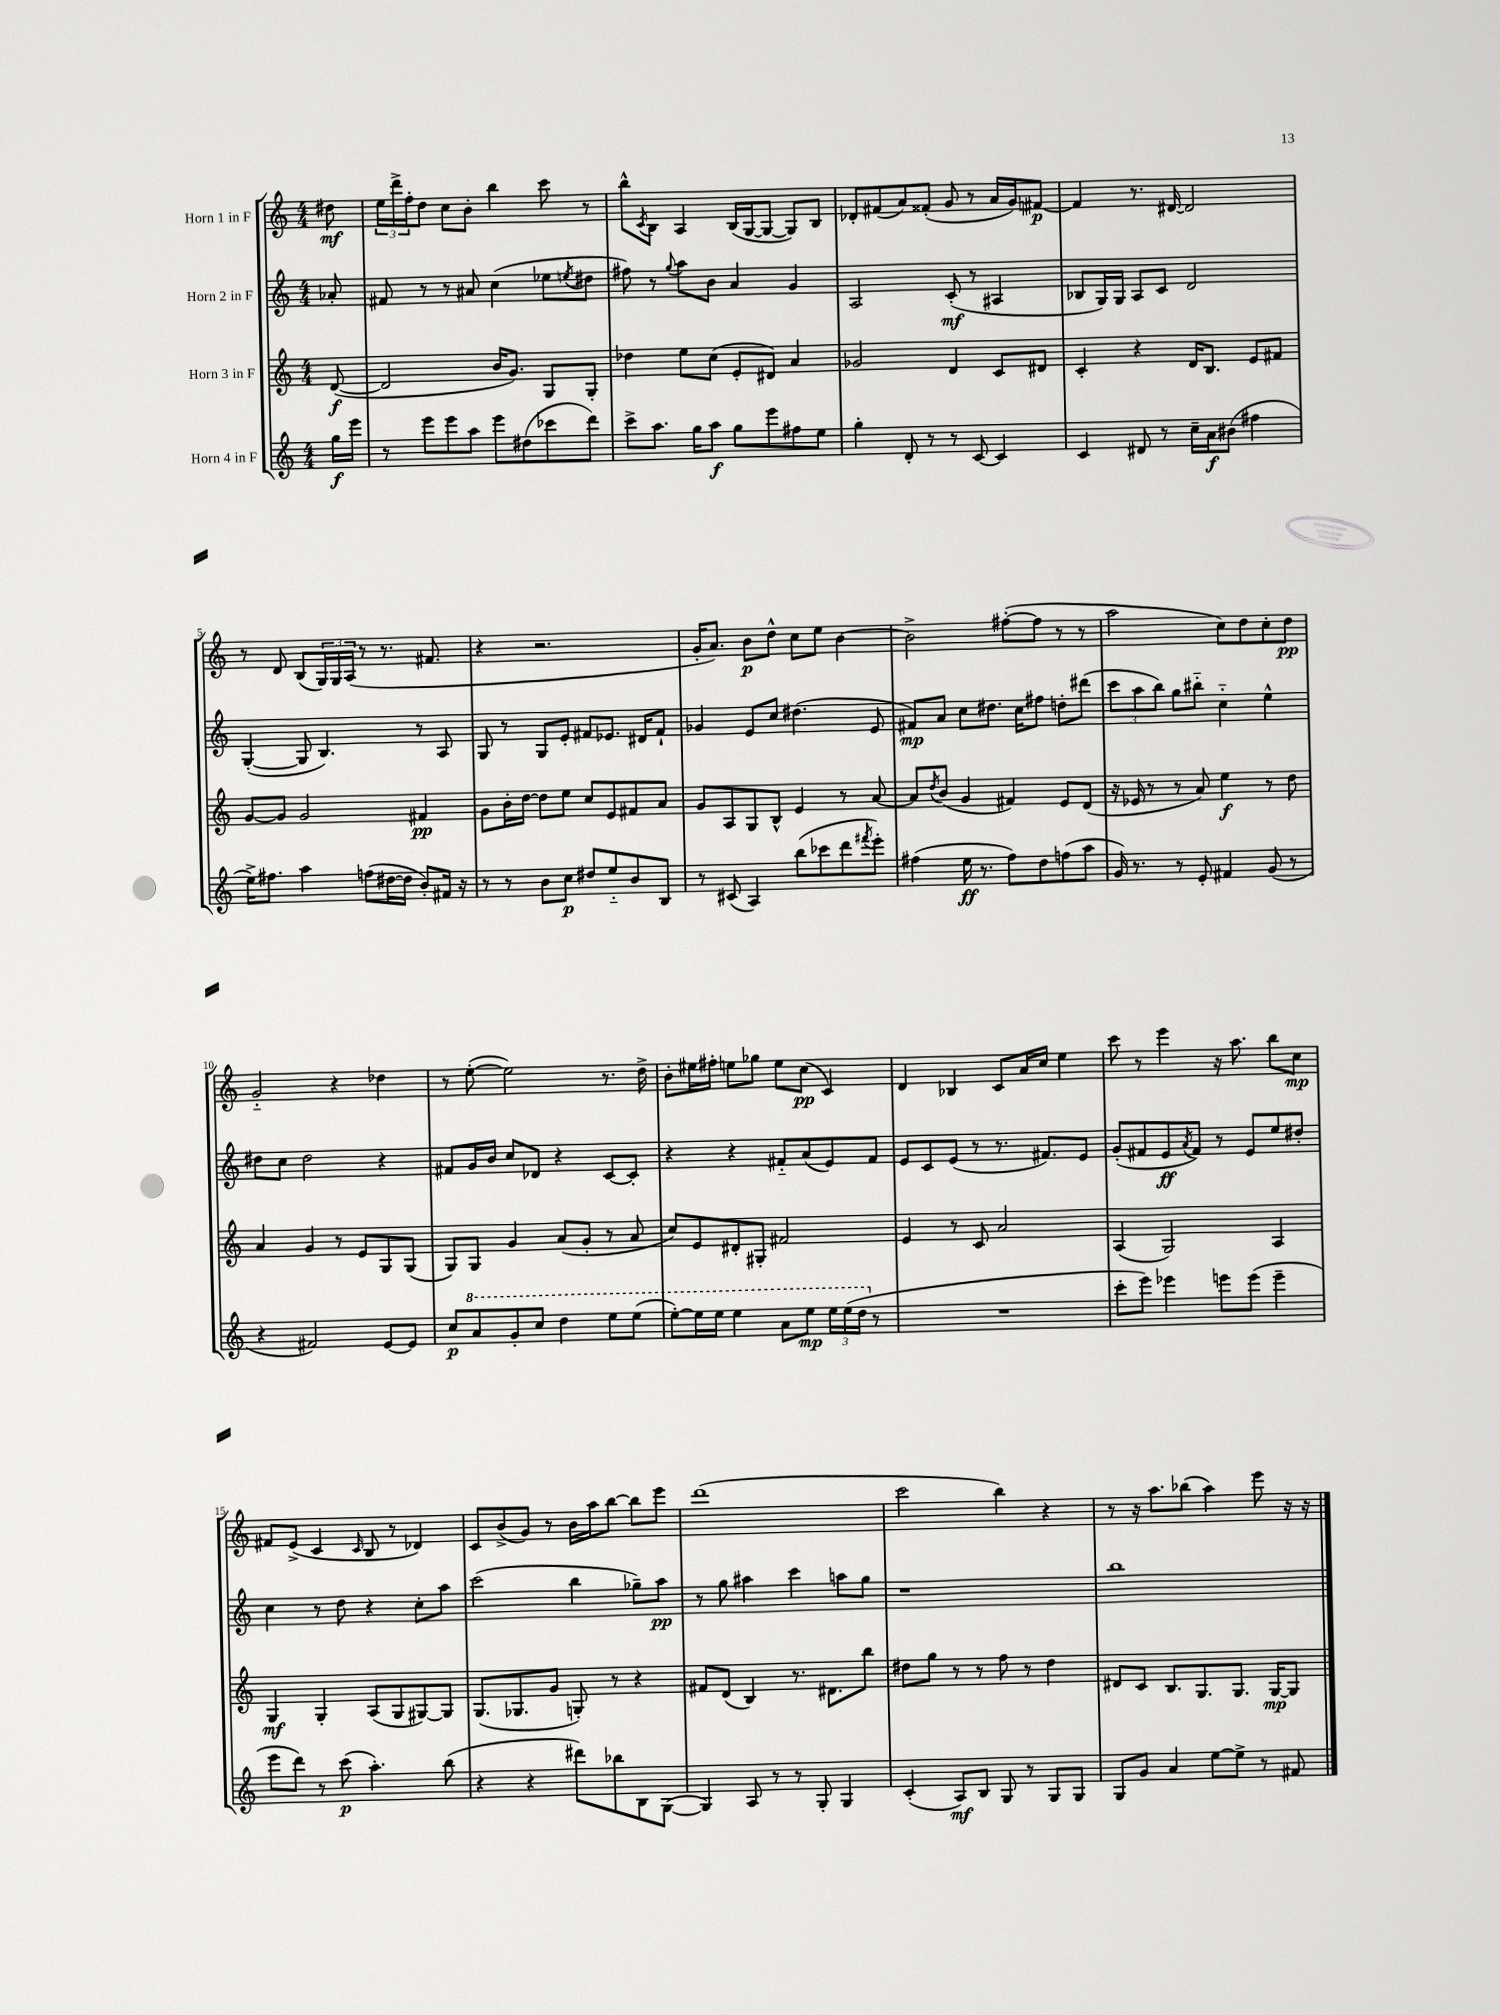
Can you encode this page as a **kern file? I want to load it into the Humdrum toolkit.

**kern	**dynam	**kern	**dynam	**kern	**dynam	**kern	**dynam
*part4	*part4	*part3	*part3	*part2	*part2	*part1	*part1
*staff4	*staff4	*staff3	*staff3	*staff2	*staff2	*staff1	*staff1
*I"Horn 4 in F	*	*I"Horn 3 in F	*	*I"Horn 2 in F	*	*I"Horn 1 in F	*
*clefG2	*	*clefG2	*	*clefG2	*	*clefG2	*
*k[]	*	*k[]	*	*k[]	*	*k[]	*
*M4/4	*	*M4/4	*	*M4/4	*	*M4/4	*
=	=	=	=	=	=	=	=
16gg\LL	f	([8d/	f	8a-X'/	.	8dd#X\	mf
16eee\JJ	.	.	.	.	.	.	.
=1	=1	=1	=1	=1	=1	=1	=1
8r	.	2d/]	.	8f#X/	.	24ee\LL	.
.	.	.	.	.	.	24ddd^\	.
.	.	.	.	.	.	24ff'\J	.
8eee\L	.	.	.	8r	.	8dd\J	.
8eee\	.	.	.	8r	.	8cc\L	.
8aa\J	.	.	.	8a#X/	.	8b'\J	.
8eee\L	.	16b/KL	.	(4cc\	.	4bb\	.
.	.	8.g/J)	.	.	.	.	.
(8dd#X\	.	.	.	.	.	.	.
8ccc-X\	.	8G/L	.	8ee-X\L	.	8ccc\	.
.	.	.	.	8qeen/	.	.	.
8ddd\J)	.	8G'/J	.	8dd#X\J	.	8r	.
=2	=2	=2	=2	=2	=2	=2	=2
8ccc^\L	.	4dd-X\	.	8ff#X\)	.	8bb^^\L	.
.	.	.	.	.	.	8qc/	.
8.aa\J	.	.	.	8r	.	8B\J	.
.	.	.	.	8qqgg/	.	.	.
.	.	8ee\L	.	8aa\L	.	4A/	.
16gg\KL	.	.	.	.	.	.	.
8aa\J	f	(8cc\J	.	8b\J	.	.	.
8gg\L	.	8e'/L	.	4a/	.	(16B/LL	.
.	.	.	.	.	.	[16G/J	.
8eee\	.	8d#X/J)	.	.	.	8G/J_	.
8ff#X\	.	4a/	.	4g/	.	8G/L])	.
8ee\J	.	.	.	.	.	8B/J	.
=3	=3	=3	=3	=3	=3	=3	=3
4gg'\	.	2g-X/	.	2A/	.	8d-X'/L	.
.	.	.	.	.	.	(8f#X/	.
8d'/	.	.	.	.	.	8a/)	.
8r	.	.	.	.	.	(8f##X'/J	.
8r	.	4d/	.	(8c'/	mf	8g/	.
[8c/	.	.	.	8r	.	8r	.
4c/]	.	8c/L	.	4A#X/	.	16a/LL	.
.	.	.	.	.	.	16g/J)	.
.	.	8d#X/J	.	.	.	[8f#X/J	p
=4	=4	=4	=4	=4	=4	=4	=4
4c/	.	4c'/	.	8B-X/L	.	4f#/]	.
.	.	.	.	16G/L)	.	.	.
.	.	.	.	16G/JJ	.	.	.
8d#X/	.	4r	.	8A/L	.	8.r	.
8r	.	.	.	8c/J	.	.	.
.	.	.	.	.	.	[16d#X/	.
16cc~\LL	.	16d/KL	.	2d/	.	2d#/]	.
16a\J	f	8.B/J	.	.	.	.	.
(8b#X\J	.	.	.	.	.	.	.
4ff#X\	.	8e/L	.	.	.	.	.
.	.	8f#X/J	.	.	.	.	.
!!LO:LB:g=z
=5	=5	=5	=5	=5	=5	=5	=5
16ee^\KL)	.	[8g/L	.	([4G'/	.	8r	.
8.ff#X\J	.	.	.	.	.	.	.
.	.	8g/J]	.	.	.	8d/	.
4aa\	.	2g/	.	8G/]	.	(8B/L	.
.	.	.	.	4.B/)	.	24G/L)	.
.	.	.	.	.	.	24G/	.
.	.	.	.	.	.	(24A/JJ	.
(8ffn\L	.	.	.	.	.	8r	.
[16dd#X\L	.	.	.	.	.	8.r	.
16dd#\JJ]	.	.	.	.	.	.	.
8b'/L)	.	4f#X/	pp	8r	.	.	.
.	.	.	.	.	.	8.f#X/	.
16f#X/Jk	.	.	.	8A/	.	.	.
16r	.	.	.	.	.	.	.
=6	=6	=6	=6	=6	=6	=6	=6
8r	.	8g\L	.	8G/	.	4r	.
8r	.	16b'\L	.	8r	.	.	.
.	.	[16dd\JJ	.	.	.	.	.
8b\L	.	8dd\L]	.	8G/L	.	2.r	.
8cc\J	p	8ee\J	.	8e'/J	.	.	.
8dd#X/L	.	8cc/L	.	8f#X/L	.	.	.
8ee/	.	8e/	.	8.e-X/J	.	.	.
8b/	.	8f#X/	.	.	.	.	.
.	.	.	.	16d#X/KL	.	.	.
8B/J	.	8a/J	.	8f#`/J	.	.	.
=7	=7	=7	=7	=7	=7	=7	=7
8r	.	8g/L	.	4g-X/	.	16g'/KL	.
.	.	.	.	.	.	8.a/J)	.
(8c#X/	.	8A/	.	.	.	.	.
4A/)	.	8G/	.	8e/L	.	8b\L	p
.	.	8B^^/J	.	8cc/J	.	8dd^^\J	.
(8bb\L	.	4e/	.	(4.dd#X\	.	8cc\L	.
8ccc-X\	.	.	.	.	.	8ee\J	.
8ddd\	.	8r	.	.	.	[4b\	.
8qfff#X/	.	.	.	.	.	.	.
8eee'\J)	.	[8a/	.	8e/	.	.	.
=8	=8	=8	=8	=8	=8	=8	=8
(4ff#X\	.	8a/L]	.	8f#X/L)	mp	2b^\]	.
.	.	8qdd/	.	.	.	.	.
.	.	(8b/J	.	8a/J	.	.	.
16ee\	ff	4g/	.	8cc\L	.	.	.
8.r	.	.	.	.	.	.	.
.	.	.	.	8.dd#X\J	.	.	.
8ff#\L)	.	4f#X/)	.	.	.	([8ff#X'\L	.
.	.	.	.	16cc\KL	.	.	.
8dd\	.	.	.	8ff#X\J	.	8ff#\J]	.
(8ffn\	.	8e/L	.	8ddn'\L	.	8r	.
8aa\J	.	(8d/J	.	(8ddd#X\J	.	8r	.
=9	=9	=9	=9	=9	=9	=9	=9
16g/)	.	16r	.	12ccc\L	.	2aa\	.
8.r	.	16e-X/	.	.	.	.	.
.	.	.	.	12aa\	.	.	.
.	.	8r	.	.	.	.	.
.	.	.	.	12bb\J)	.	.	.
8r	.	8r	.	8gg\L	.	.	.
8e'/	.	8a/)	.	8bb#X\J	.	.	.
4f#X/	.	4ee\	f	4cc\	.	8cc\L)	.
.	.	.	.	.	.	8dd\	.
(8g/	.	8r	.	4ee^^\	.	8cc'\	.
8r	.	8dd\	.	.	.	8dd\J	pp
!!LO:LB:g=z
=10	=10	=10	=10	=10	=10	=10	=10
4r	.	4a/	.	8dd#X\L	.	2g/	.
.	.	.	.	8cc\J	.	.	.
2f#X/)	.	4g/	.	2dd#\	.	.	.
.	.	8r	.	.	.	4r	.
.	.	8e/L	.	.	.	.	.
[8e/L	.	8G/	.	4r	.	4dd-X\	.
8e/J]	.	(8G/J	.	.	.	.	.
=11	=11	=11	=11	=11	=11	=11	=11
8cc/L	p	8G/L)	.	8f#X/L	.	8r	.
*8va	*	*	*	*	*	*	*
8aa/	.	8G/J	.	16g/L	.	([8ee'\	.
.	.	.	.	16b/JJ	.	.	.
8gg'/	.	4g/	.	8cc/L	.	2ee\])	.
8ccc/J	.	.	.	8d-X/J	.	.	.
4ddd\	.	(8a/L	.	4r	.	.	.
.	.	8g'/J	.	.	.	.	.
8eee\L	.	8r	.	[8c/L	.	8.r	.
(8eee\J	.	8a/	.	8c'/J]	.	.	.
.	.	.	.	.	.	16dd^\	.
=12	=12	=12	=12	=12	=12	=12	=12
[8eee'\L)	.	8cc/L)	.	4r	.	8b'\L	.
16eee\L]	.	8e/	.	.	.	16ee#X\L	.
16eee\JJ	.	.	.	.	.	16ff#X'\JJ	.
4eee\	.	8d#X'/	.	4r	.	8een\L	.
.	.	8G#X'/J	.	.	.	8gg-X\J	.
8aa\L	.	2f#X/	.	8f#X/L	.	8ee\L	.
8eee\J	mp	.	.	(8a/	.	(8cc\J	pp
24eee\LL	.	.	.	8e/)	.	4c/)	.
(24eee\	.	.	.	.	.	.	.
24ddd\JJ	.	.	.	.	.	.	.
*X8va	*	*	*	*	*	*	*
8r	.	.	.	8f#/J	.	.	.
=13	=13	=13	=13	=13	=13	=13	=13
1r	.	4e/	.	8e/L	.	4d/	.
.	.	.	.	8c/	.	.	.
.	.	8r	.	(8e/J	.	4B-X/	.
.	.	8c/	.	8r	.	.	.
.	.	2a/	.	8.r	.	8c/L	.
.	.	.	.	.	.	16a/L	.
.	.	.	.	8.f#X/L)	.	16cc/JJ	.
.	.	.	.	.	.	4ee\	.
.	.	.	.	8e/J	.	.	.
=14	=14	=14	=14	=14	=14	=14	=14
8ccc'\L	.	(4A/	.	(8g'/L	.	8ccc\	.
8eee\J)	.	.	.	8f#X/	.	8r	.
4eee-X\	.	2G/)	.	8e/	ff	4eee\	.
.	.	.	.	8qa/	.	.	.
.	.	.	.	8f#/J)	.	.	.
8eeen\L	.	.	.	8r	.	16r	.
.	.	.	.	.	.	8.aa\	.
(8eee\J	.	.	.	8e/L	.	.	.
4eee~\	.	4A/	.	8ee/	.	8bb\L	.
.	.	.	.	8dd#X'/J	.	8cc\J	mp
!!LO:LB:g=z
=15	=15	=15	=15	=15	=15	=15	=15
8eee\L	.	4G/	mf	4cc\	.	8f#X/L	.
8ddd\J)	.	.	.	.	.	(8e^/J	.
8r	.	4G'/	.	8r	.	4c/	.
(8ccc\	p	.	.	8dd\	.	.	.
.	.	.	.	.	.	16qqc/	.
4.aa'\)	.	(8A/L	.	4r	.	8B/	.
.	.	8G/	.	.	.	8r	.
.	.	[8G#X/)	.	8cc'\L	.	4d-X/)	.
(8bb\	.	8G#/J]	.	8aa\J	.	.	.
=16	=16	=16	=16	=16	=16	=16	=16
4r	.	(8.G/L	.	(2ccc\	.	8c/L	.
.	.	.	.	.	.	(8b^/	.
.	.	8.G-X/	.	.	.	.	.
4r	.	.	.	.	.	8g/J)	.
.	.	8g/J	.	.	.	8r	.
8ddd#X\L)	.	8Gn'/)	.	4bb\	.	16b\LL	.
.	.	.	.	.	.	16aa\J	.
8bb-X\	.	8r	.	.	.	[8bb\J	.
8B\	.	4r	.	8gg-X~\L)	.	8bb\L]	.
([8G\J	.	.	.	8aa\J	pp	8eee\J	.
=17	=17	=17	=17	=17	=17	=17	=17
4G/])	.	8f#X/L	.	8r	.	(1ddd	.
.	.	(8d/J	.	8gg\	.	.	.
8A/	.	4B/)	.	4aa#X\	.	.	.
8r	.	.	.	.	.	.	.
8r	.	8.r	.	4ccc\	.	.	.
8G'/	.	.	.	.	.	.	.
.	.	8.d#X\L	.	.	.	.	.
4G/	.	.	.	8aan\L	.	.	.
.	.	8bb\J	.	8gg\J	.	.	.
=18	=18	=18	=18	=18	=18	=18	=18
(4c'/	.	8dd#X\L	.	1r	.	2ccc\	.
.	.	8gg\J	.	.	.	.	.
8A/L)	mf	8r	.	.	.	.	.
8B/J	.	8r	.	.	.	.	.
8G/	.	8ff\	.	.	.	4bb\)	.
8r	.	8r	.	.	.	.	.
8G/L	.	4dd#\	.	.	.	4r	.
8G/J	.	.	.	.	.	.	.
=19	=19	=19	=19	=19	=19	=19	=19
8G/L	.	8d#X/L	.	1bb	.	8r	.
8g/J	.	8c/J	.	.	.	16r	.
.	.	.	.	.	.	8.aa\L	.
4a/	.	8.B/L	.	.	.	.	.
.	.	.	.	.	.	(8bb-X\J	.
.	.	8.G/	.	.	.	.	.
[8ee\L	.	.	.	.	.	4aa\)	.
8ee^\J]	.	8.G/J	.	.	.	.	.
8r	.	.	.	.	.	8eee\	.
.	.	[16G/KL	mp	.	.	.	.
8f#X/	.	8G/J]	.	.	.	16r	.
.	.	.	.	.	.	16r	.
==	==	==	==	==	==	==	==
*-	*-	*-	*-	*-	*-	*-	*-
